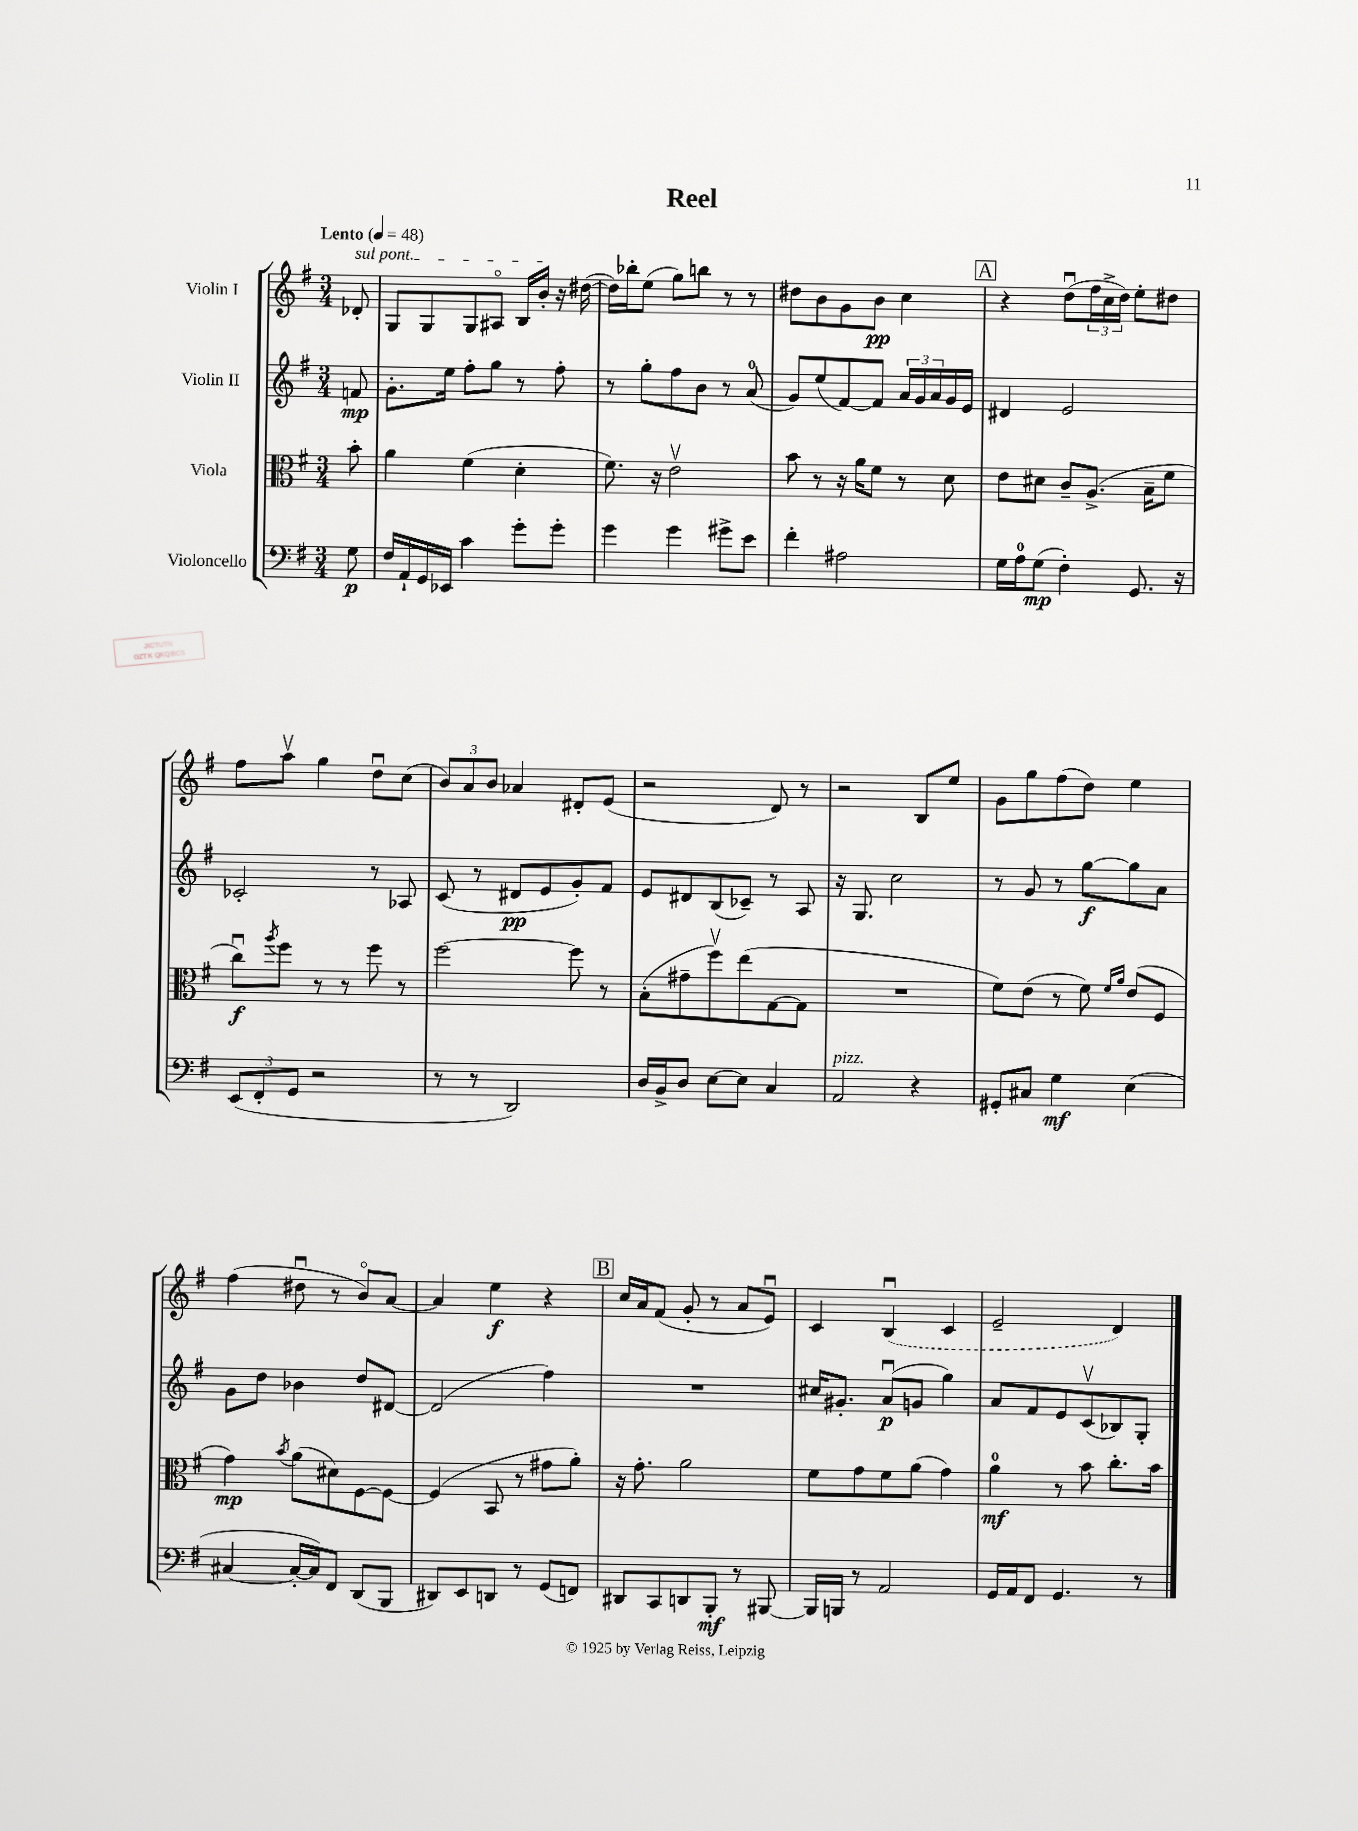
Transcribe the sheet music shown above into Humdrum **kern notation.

**kern	**dynam	**kern	**dynam	**kern	**dynam	**kern	**dynam
*part4	*part4	*part3	*part3	*part2	*part2	*part1	*part1
*staff4	*staff4	*staff3	*staff3	*staff2	*staff2	*staff1	*staff1
*I"Violoncello	*	*I"Viola	*	*I"Violin II	*	*I"Violin I	*
*clefF4	*	*clefC3	*	*clefG2	*	*clefG2	*
*k[f#]	*	*k[f#]	*	*k[f#]	*	*k[f#]	*
*M3/4	*	*M3/4	*	*M3/4	*	*M3/4	*
*MM48	*	*MM48	*	*MM48	*	*MM48	*
=	=	=	=	=	=	=	=
!	!	!	!	!	!	!LO:TX:a:B:t=Lento	!
!	!	!	!	!	!	!LO:TX:a:i:t=sul pont.	!
8G\	p	8b'\	.	8fn/	mp	8d-X'/	.
=1	=1	=1	=1	=1	=1	=1	=1
16F#/LL	.	4a\	.	8.g'\L	.	8G/L	.
16AA`/	.	.	.	.	.	.	.
16GG/	.	.	.	.	.	8G/	.
16EE-X/JJ	.	.	.	16ee\Jk	.	.	.
4c\	.	(4f#\	.	8ff#'\L	.	8G/	.
.	.	.	.	8gg\J	.	8A#X/J	.
8g'\L	.	4d'\	.	8r	.	16B/LL	.
.	.	.	.	.	.	16b'/JJ	.
8g'\J	.	.	.	8ff#'\	.	16r	.
.	.	.	.	.	.	([16dd#X\	.
=2	=2	=2	=2	=2	=2	=2	=2
4g\	.	8.f#\)	.	8r	.	16dd#\LL])	.
.	.	.	.	.	.	16bb-X'\J	.
.	.	.	.	8gg'\L	.	(8ee\J	.
.	.	16r	.	.	.	.	.
4g\	.	2ev\	.	8ff#\	.	8gg\L)	.
.	.	.	.	8b\J	.	8bbn\J	.
8g#X^\L	.	.	.	8r	.	8r	.
8e\J	.	.	.	(8a/	.	8r	.
=3	=3	=3	=3	=3	=3	=3	=3
4f#'\	.	8b\	.	8g/L)	.	8dd#X\L	.
.	.	8r	.	(8ee/	.	8b\	.
2A#X\	.	16r	.	[8f#/)	.	8g\	.
.	.	16a\KL	.	.	.	.	.
.	.	8f#\J	.	8f#/J]	.	8b\J	pp
.	.	8r	.	24a/LL	.	4cc\	.
.	.	.	.	24g/	.	.	.
.	.	.	.	24a/	.	.	.
.	.	8d\	.	16g/	.	.	.
.	.	.	.	16e/JJ	.	.	.
!!LO:REH:place=s1:t=A
=4	=4	=4	=4	=4	=4	=4	=4
16G\LL	.	8e\L	.	4d#X/	.	4r	.
16A\J	.	.	.	.	.	.	.
(8G\J	mp	8d#X\J	.	.	.	.	.
4F#'\)	.	8c~/L	.	2e/	.	(8ddu\L	.
.	.	(8.A^/J	.	.	.	24ff#\L	.
.	.	.	.	.	.	24cc^\	.
.	.	.	.	.	.	24dd\JJ)	.
8.GG/	.	.	.	.	.	8ee'\L	.
.	.	16B~\KL	.	.	.	.	.
.	.	8f#\J	.	.	.	8dd#X\J	.
16r	.	.	.	.	.	.	.
!!LO:LB:g=z
=5	=5	=5	=5	=5	=5	=5	=5
(12EE/L	.	8ccu\L)	f	2c-X'/	.	8ff#\L	.
12FF#'/	.	.	.	.	.	.	.
.	.	8qaa/	.	.	.	.	.
.	.	8ff#\J	.	.	.	8aav\J	.
12GG/J	.	.	.	.	.	.	.
2r	.	8r	.	.	.	4gg\	.
.	.	8r	.	.	.	.	.
.	.	8ff#\	.	8r	.	8ddu\L	.
.	.	8r	.	8A-X/	.	(8cc\J	.
=6	=6	=6	=6	=6	=6	=6	=6
8r	.	[2ff#\	.	(8c/	.	12b/L)	.
.	.	.	.	.	.	12a/	.
8r	.	.	.	8r	.	.	.
.	.	.	.	.	.	12b/J	.
2DD/)	.	.	.	8d#X/L	pp	4a-X/	.
.	.	.	.	8e/	.	.	.
.	.	8ff#\]	.	8g'/)	.	8d#X'/L	.
.	.	8r	.	8f#/J	.	(8e/J	.
=7	=7	=7	=7	=7	=7	=7	=7
16D/LL	.	(8B'\L	.	8e/L	.	2r	.
16BB^/J	.	.	.	.	.	.	.
8D/J	.	8g#X~\	.	8d#X/	.	.	.
[8E\L	.	8ff#v\)	.	(8B/	.	.	.
8E\J]	.	(8ee\	.	8c-X~/J)	.	.	.
4C/	.	[8G\	.	8r	.	8d/)	.
.	.	8G\J]	.	8A/	.	8r	.
=8	=8	=8	=8	=8	=8	=8	=8
!LO:TX:a:i:t=pizz.	!	!	!	!	!	!	!
2AA/	.	2.r	.	16r	.	2r	.
.	.	.	.	8.G/	.	.	.
.	.	.	.	2cc\	.	.	.
4r	.	.	.	.	.	8B/L	.
.	.	.	.	.	.	8ee/J	.
=9	=9	=9	=9	=9	=9	=9	=9
8GG#X'/L	.	8f#\L)	.	8r	.	8g\L	.
8C#X/J	.	(8e\J	.	8g/	.	8gg\	.
4G\	mf	8r	.	8r	.	(8ff#\	.
.	.	8f#\)	.	[8gg\L	f	8dd\J)	.
.	.	16qqf#/LL	.	.	.	.	.
.	.	16qqa/JJ	.	.	.	.	.
(4E\	.	(8e/L	.	8gg\]	.	4ee\	.
.	.	8F#/J	.	8a\J	.	.	.
!!LO:LB:g=z
=10	=10	=10	=10	=10	=10	=10	=10
[4C#X/	.	4g\)	mp	8g\L	.	(4ff#\	.
.	.	.	.	8dd\J	.	.	.
.	.	8qb/	.	.	.	.	.
16C#'/LL_	.	(8a\L	.	4b-X\	.	8dd#Xu\	.
16C#/J])	.	.	.	.	.	.	.
8FF#/J	.	8d#X\)	.	.	.	8r	.
(8DD/L	.	[8F#\	.	8dd/L	.	8b/L)	.
8BBB/J	.	8F#\J_	.	[8d#X/J	.	[8a/J	.
=11	=11	=11	=11	=11	=11	=11	=11
8DD#X/L)	.	(4F#/]	.	(2d#/]	.	4a/]	.
8EE/	.	.	.	.	.	.	.
8DDn/J	.	8BB/	.	.	.	4ee\	f
8r	.	8r	.	.	.	.	.
(8GG/L	.	8g#X\L	.	4ff#\)	.	4r	.
8FFn/J)	.	8a'\J)	.	.	.	.	.
!!LO:REH:place=s1:t=B
=12	=12	=12	=12	=12	=12	=12	=12
8DD#X/L	.	16r	.	2.r	.	16cc/LL	.
.	.	8.g'\	.	.	.	16a/J	.
8CC/	.	.	.	.	.	(8f#/J	.
8DDn/	.	2a\	.	.	.	8g'/	.
8BBB'/J	mf	.	.	.	.	8r	.
8r	.	.	.	.	.	8a/L	.
[8BBB#X/	.	.	.	.	.	8eu/J)	.
=13	=13	=13	=13	=13	=13	=13	=13
16BBB#/LL]	.	8f#\L	.	16cc#X/KL	.	4c/	.
16BBBn/JJ	.	.	.	8.g#X'/J	.	.	.
8r	.	8g\	.	.	.	.	.
2AA/	.	8f#\	.	(8au/L	p	(4Bu/	.
.	.	(8a\J	.	8gn/J	.	.	.
.	.	4g\)	.	4gg\)	.	4c/	.
=14	=14	=14	=14	=14	=14	=14	=14
16GG/LL	.	4a\	mf	8a/L	.	2e~/	.
16AA/J	.	.	.	.	.	.	.
8FF#/J	.	.	.	8f#/	.	.	.
4.GG/	.	8r	.	8e/	.	.	.
.	.	8b\	.	(8cv/	.	.	.
.	.	8.cc'\L	.	8B-X/)	.	4d/)	.
8r	.	.	.	8G'/J	.	.	.
.	.	16b\Jk	.	.	.	.	.
==	==	==	==	==	==	==	==
*-	*-	*-	*-	*-	*-	*-	*-
